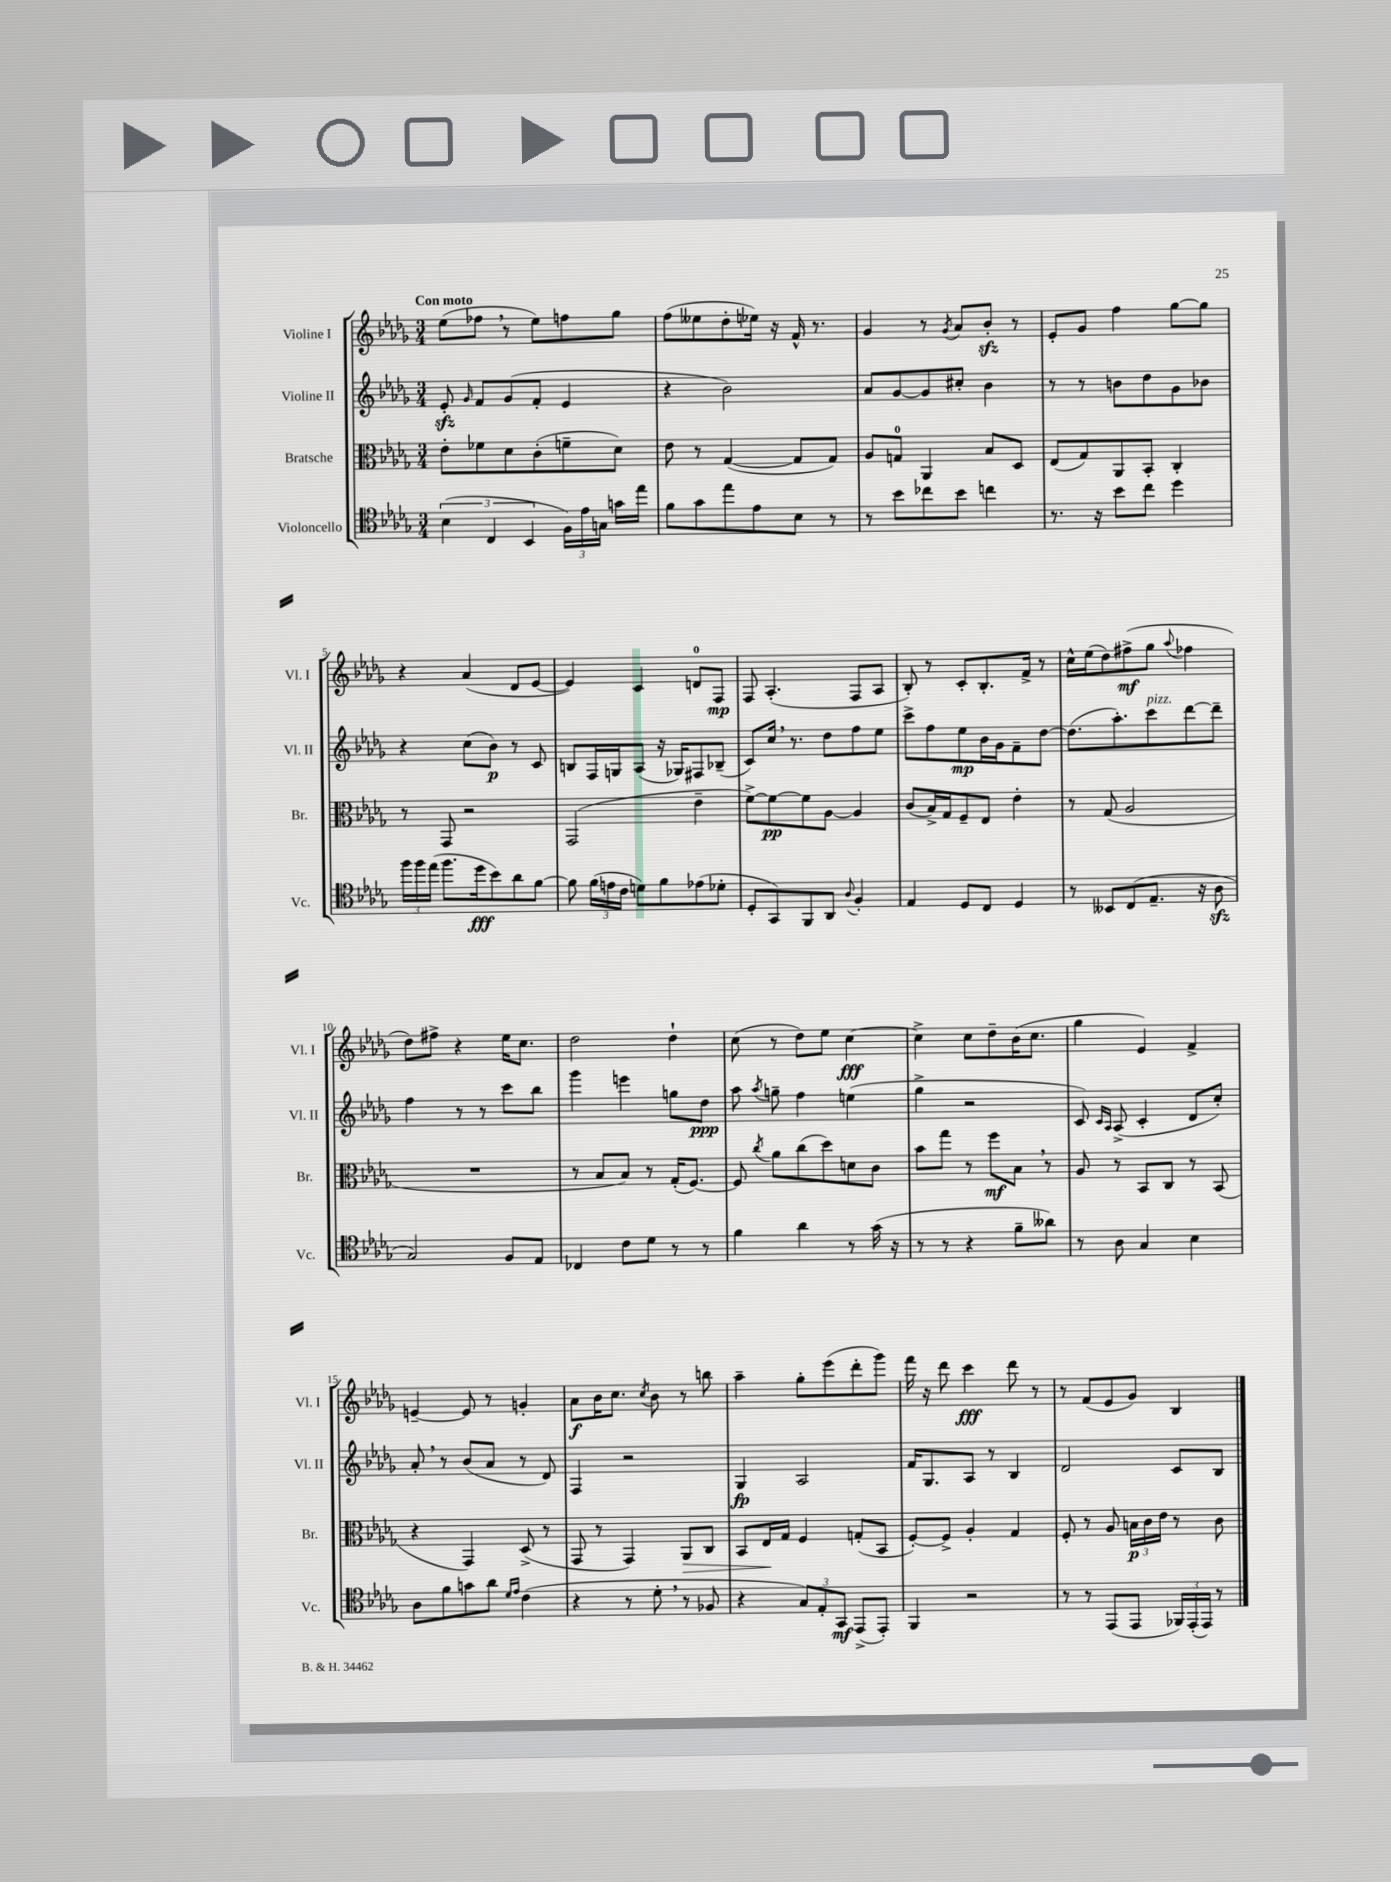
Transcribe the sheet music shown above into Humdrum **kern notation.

**kern	**kern	**kern	**kern
*staff4	*staff3	*staff2	*staff1
*clefC4	*clefC3	*clefG2	*clefG2
*k[b-e-a-d-g-]	*k[b-e-a-d-g-]	*k[b-e-a-d-g-]	*k[b-e-a-d-g-]
*M3/4	*M3/4	*M3/4	*M3/4
(6B-	8e-'	8e-'	(8ee-
.	.	16qqg-	.
.	8f-	8f	8ff-
6C	.	.	.
.	8d-	(8g-	8r
6BB-	.	.	.
.	(8c'	8f'	8ee-)
24F)	8f~	4e-	8ff
24e-	.	.	.
24G	.	.	.
16g	8d-)	.	8gg-
16ee-	.	.	.
=	=	=	=
8f	8e-	4r	(8ff
8g-	8r	.	8ee--
8ee-	([4G-	2b-)	8dd-'
8e-	.	.	16ee-)
.	.	.	16r
8B-	8G-]	.	16f^^
.	.	.	8.r
8r	8G-)	.	.
=	=	=	=
8r	8A-	8a-	4g-
8b-	8G	[8g-	.
8cc-	4AA-	8g-]	8r
.	.	.	8qg-
8b-	.	8cc#'	8a-
4cc	8B-	4b-	8b-'
.	8D-	.	8r
=	=	=	=
8.r	(8E-	8r	8e-'
.	8G-)	8r	8g-
16r	.	.	.
8b-	8AA-	8b	4ff
8cc	8BB-'	8dd-	.
4dd-	4C'	8g-	[8gg-
.	.	8b-	8gg-]
=	=	=	=
24ff	8r	4r	4r
24ff	.	.	.
(24ee-	.	.	.
8.ff	8GG-	.	.
.	2r	(8cc	(4a-
16dd-	.	.	.
8b-)	.	8b-)	.
8a-	.	8r	8d-
[8f	.	8c	[8e-
=	=	=	=
8f]	(2GG-	8B	4e-])
(24f	.	16F	.
24e	.	.	.
.	.	16G	.
24c	.	.	.
8d)	.	(8A-	4c
8f	.	16r	.
.	.	16G-)	.
(8e-	4e-~	8F#	8d
8d-'	.	(8B-~	8F
=	=	=	=
8D-'	[8f^)	8c)	8F
8GG-)	8f_	16cc	(4.A-'
.	.	8.r	.
8FF	8f]	.	.
8AA-	[8A-	8dd-	.
8qqA-	.	.	.
4F'	4A-]	8ff	8F
.	.	8ee-	8A-
=	=	=	=
4E-	(8c	8ccc^	8B-')
.	16B-^)	8ff	8r
.	16G-	.	.
8D-	8F~	8ee-	8c'
8C	8E-	16b-	8.B-'
.	.	16g-	.
4D-	4e-'	8f~	.
.	.	.	16f^
.	.	[8dd-	8r
=	=	=	=
8r	8r	(8.dd-]	16cc^^
.	.	.	(16ee-
8BB--	(8G-	.	8dd-)
.	.	8.aa-')	.
(8C	2A-	.	(8ff#^
8.E-~	.	8ccc	8gg-
.	.	.	8qqaa-
.	.	[8ddd-	4ff-
16r	.	.	.
8A-	.	8ddd-~]	.
=	=	=	=
2G-)	2.r	4ff	8dd-)
.	.	.	8ff#^
.	.	8r	4r
.	.	8r	.
8F	.	8ccc	16ee-
.	.	.	8.cc
8E-	.	8bb-	.
=	=	=	=
4C-	8r	4ggg-	2dd-
.	8B-	.	.
8c	8B-)	4eee	.
8d-	8r	.	.
8r	(16G-'	8gg	4dd-`
.	[8.F)	.	.
8r	.	8dd-	.
=	=	=	=
4f	8F]	8aa-	(8cc
.	8qcc	8qaa-	.
.	8a-	8gg~	8r
4a-	(8cc	4ff	8dd-)
.	8dd-)	.	8ee-
8r	8d	(4ee	[4cc
(16g-	8c	.	.
16r	.	.	.
=	=	=	=
8r	8b-	4gg-^	4cc^]
8r	8gg-	.	.
4r	8r	2r	8cc
.	8ff	.	8dd-~
8f~	8B-	.	(16b-
.	.	.	8.cc
8a--)	8r	.	.
=	=	=	=
8r	8A-	8c)	4gg-
.	.	16qqc	.
.	.	16qqA-	.
8A-	8r	(8A-^	.
4G-	8BB-	4c'	4e-)
.	8C	.	.
4B-	8r	8d-	4f^
.	(8BB-	8cc')	.
=	=	=	=
8A-	4r	8a-'	[4e~
8f	.	8r	.
8g	4GG-)	(8b-	8e]
8a-	.	8a-	8r
16qqd-	.	.	.
16qqe-	.	.	.
(4c	(8D-^	8r	4g'
.	8r	8d-)	.
=	=	=	=
4r	8GG-	4F	8a-
.	8r	.	16b-
.	.	.	8.cc
8r	4GG-)	2r	.
.	.	.	8qcc
8d-'	.	.	8b-
8r	8AA-	.	8r
8F-	8C	.	8bb
=	=	=	=
4r	8BB-	4G-	4aa-~
.	16E-	.	.
.	16G-	.	.
12G-)	4F	2A-	8gg-'
12E-'	.	.	.
.	.	.	(8eee-
12GG-	.	.	.
(8EE-^	(8G'	.	8ddd-'
8EE-')	8BB-	.	8ggg-)
=	=	=	=
4FF	[8F')	16f	16fff
.	.	8.G-	16r
.	8F^]	.	8ddd-
2r	4A-'	8A-	4ccc
.	.	8r	.
.	4G-	4B-	8ddd-
.	.	.	8r
=	=	=	=
8r	8F'	2d-	8r
8r	8r	.	(8f
(8EE-	8A-	.	8e-
8EE-	24B	.	8g-)
.	24c	.	.
.	24e-	.	.
24FF-)	8r	8c	4B-
(24EE-'	.	.	.
24EE-)	.	.	.
8r	8c	8B-	.
==	==	==	==
*-	*-	*-	*-
